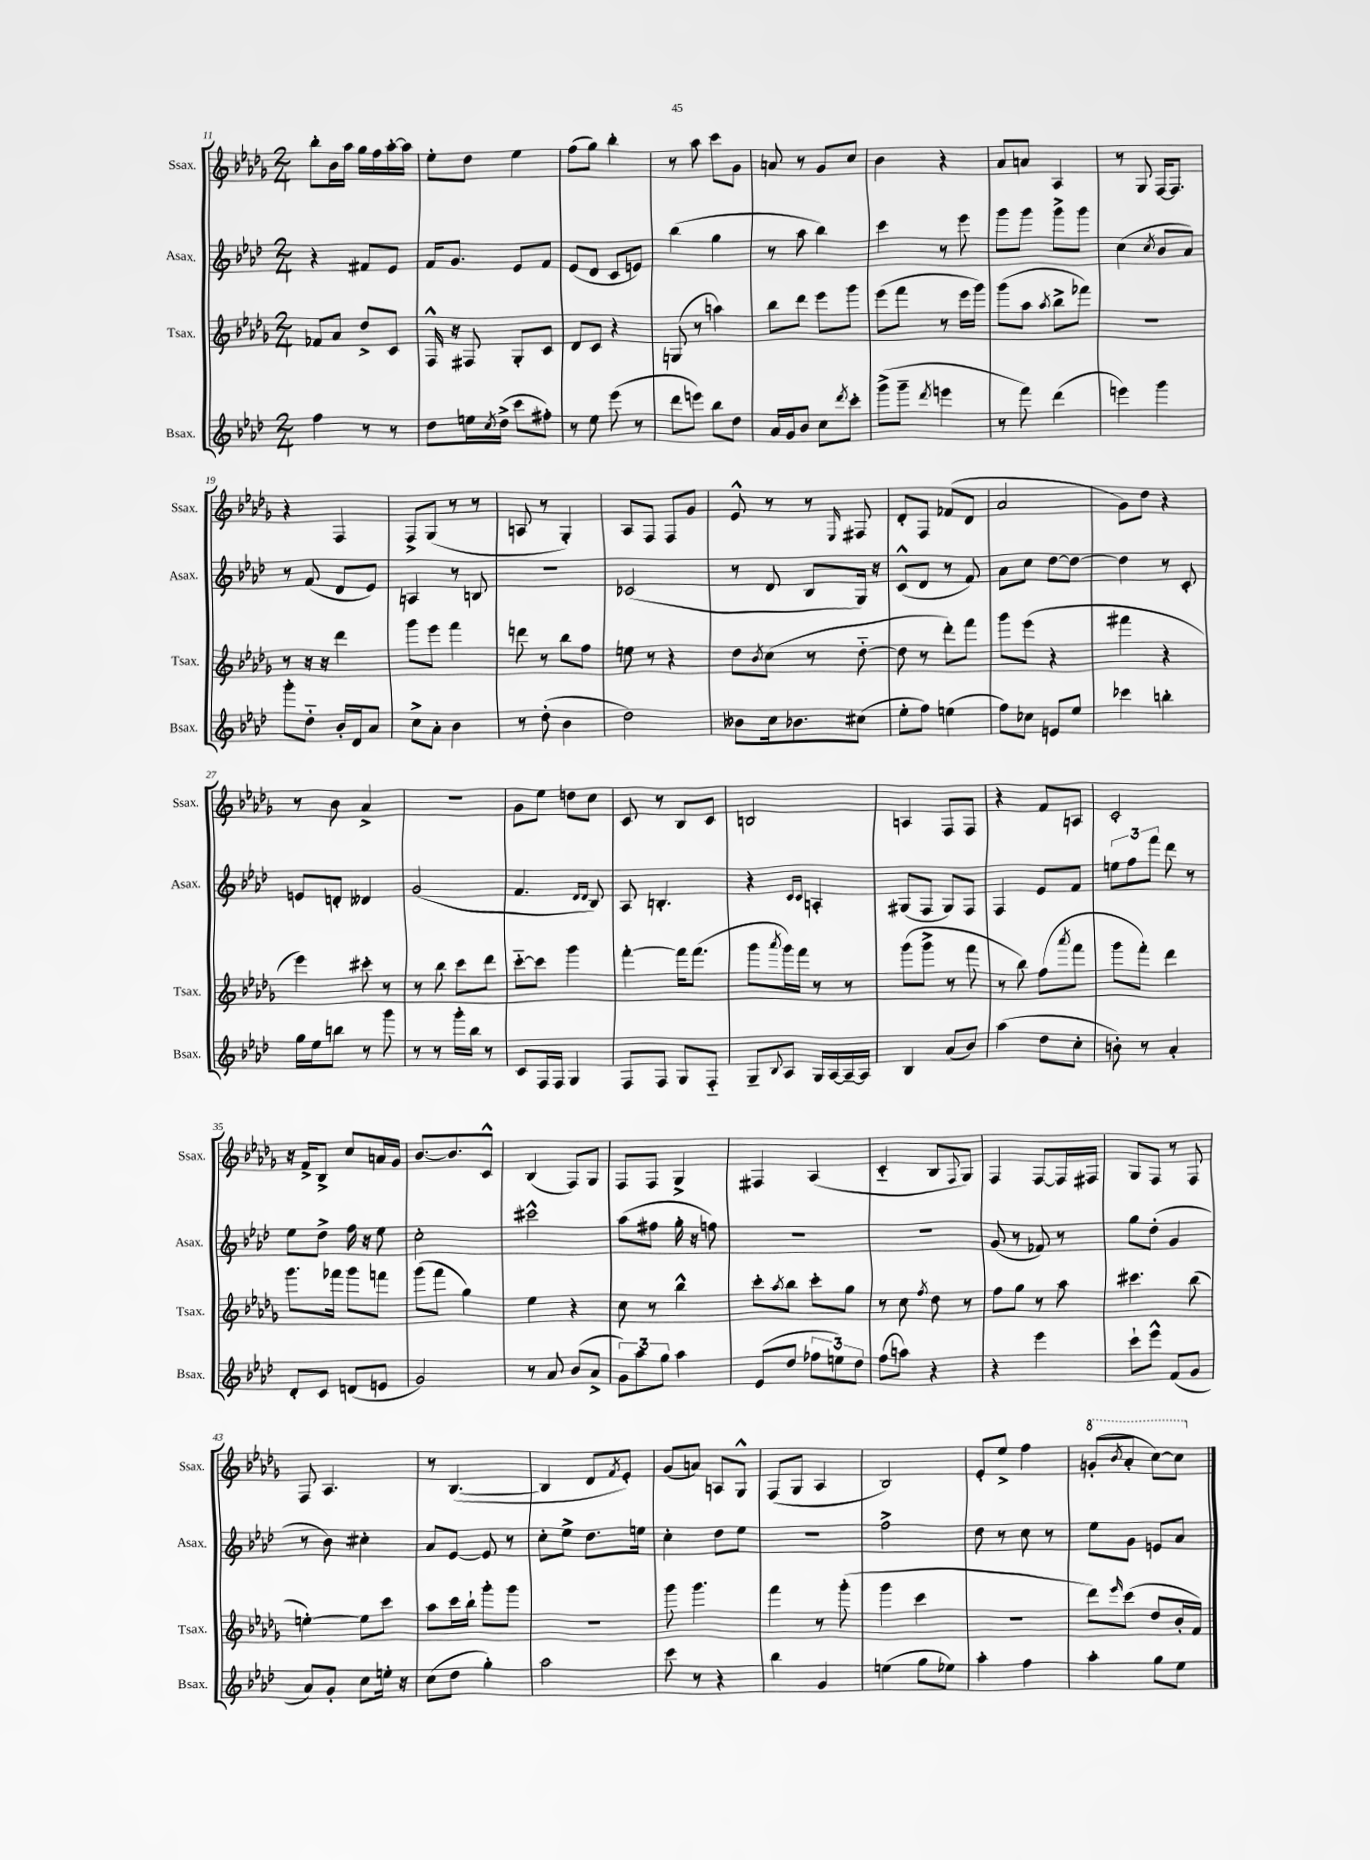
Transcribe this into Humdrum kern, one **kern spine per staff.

**kern	**kern	**kern	**kern
*staff4	*staff3	*staff2	*staff1
*clefG2	*clefG2	*clefG2	*clefG2
*k[b-e-a-d-]	*k[b-e-a-d-g-]	*k[b-e-a-d-]	*k[b-e-a-d-g-]
*M2/4	*M2/4	*M2/4	*M2/4
4ff\	8f-/L	4r	8bb-'\L
.	8a-/J	.	16b-\L
.	.	.	16aa-\JJ
8r	8dd-^/L	8f#/L	16gg-\LL
.	.	.	16ff\
8r	8c/J	8e-/J	[16aa-'\
.	.	.	16aa-\]JJ
=	=	=	=
8dd-\L	16F^^/	16f/LK	8ee-'\L
.	16r	8.g/J	.
16ee\L	8F#/	.	8dd-\J
8qcc/	.	.	.
(16dd-^\JJ	.	.	.
8ccc\L	8G-'/L	8e-/L	4ee-\
8ff#'\J)	8c/J	8f/J	.
=	=	=	=
8r	8d-/L	(8e-/L	(8ff\L
8ee-\	8c/J	8d-/J	8gg-\J)
(8eee-\	4r	8c/L	4bb-'\
8r	.	8e/J)	.
=	=	=	=
8ddd-\L	(8G/	(4bb-\	8r
8eee\J)	8r	.	8aa-\
8bb-\L	4aa\)	4gg\	8ccc\L
8dd-\J	.	.	8g-\J
=	=	=	=
16a-/LL	8bb-\L	8r	8a/
16g/J	.	.	.
8b-/J	8ddd-\J	8aa-\	8r
8cc\L	8eee-\L	4bb-\)	8g-/L
8qddd-/	.	.	.
8ccc'\J	8ggg-\J	.	8cc/J
=	=	=	=
(8ggg^\L	(8eee-\L	4ccc\	4b-\
8ggg~\J	8fff\J	.	.
8qddd-/	.	.	.
4eee\	8r	8r	4r
.	16eee-\LL	8eee-\	.
.	16ggg-\JJ)	.	.
=	=	=	=
8r	(8ggg-\L	8ggg\L	8a-/L
8fff\)	8aa-\J	8ggg\J	8a/J
.	8qaa-/	.	.
(4ddd-\	8bb-^\L	8ggg^\L	4A-/
.	8fff-\J)	8ggg\J	.
=	=	=	=
4eee\)	2r	(4cc\	8r
.	.	.	8G-/
.	.	8qcc/	.
4ggg\	.	8b-/L	[16F/LK
.	.	.	8.F/]J
.	.	8a-/J)	.
=	=	=	=
8ggg'\L	8r	8r	4r
8dd-'~\J	16r	(8f/	.
.	16r	.	.
16b-'/LL	4ddd-\	8d-/L	4F/
16d-/J	.	.	.
8a-/J	.	8e-/J)	.
=	=	=	=
8cc^\L	8ggg-\L	4A/	8F^/L
8a-'\J	8eee-\J	.	(8G-/J
4b-\	4fff\	8r	8r
.	.	8B/	8r
=	=	=	=
8r	8ddd\	2r	8A/
(8dd-'\	8r	.	8r
4b-\	8bb-\L	.	4G-'/)
.	8ff\J	.	.
=	=	=	=
2dd-\)	8ee\	(2c-/	8A-/L
.	8r	.	8F/J
.	4r	.	8F/L
.	.	.	8g-/J
=	=	=	=
8b--\L	8dd-\L	8r	8e-^^/
.	8qb-/	.	.
16cc\k	(8cc\J	8d-/	8r
8.b-\	.	.	.
.	8r	8B-/L	8r
.	.	.	16qqE-/
(8cc#\J	[8dd-'~\	16G/Jk)	8F#/
.	.	16r	.
=	=	=	=
8ee-'\L	8dd-\]	(8c^^/L	8d-'/L
8ff\J)	8r	8d-/J	8F/J
(4ee\	8ddd-'\L)	8r	(8f-/L
.	8fff\J	8f/)	8d-/J
=	=	=	=
8ff\L)	8ggg-\L	8a-\L	2a-/
8cc-\J	(8eee-\J	8cc\J	.
8e/L	4r	[8dd-\L	.
8ee-/J	.	8dd-\_J	.
=	=	=	=
4ccc-\	4fff#\	4dd-\]	8g-\L)
.	.	.	8dd-\J
4bb'\	4r	8r	4r
.	.	8c'/	.
=	=	=	=
16gg\LL	4eee-\)	8e/L	8r
16ee-\J	.	.	.
8bb\J	.	8d'/J	8b-\
8r	8ccc#'\	4d--/	4a-^/
8ggg\	8r	.	.
=	=	=	=
8r	8r	(2g/	2r
8r	8bb-\	.	.
16ggg'\LL	8ccc\L	.	.
16bb-\JJ	.	.	.
8r	8ddd-\J	.	.
=	=	=	=
8c/L	[8ccc'~\L	4.f/	8g-\L
16F/L	8ccc\]J	.	8ee-\J
16F/JJ	.	.	.
4G/	4ggg-\	.	8dd\L
.	.	16qqd-/LL	.
.	.	16qqd-/JJ	.
.	.	8B-/)	8cc\J
=	=	=	=
8F/L	[4fff'\	8A-/	8c/
8F/J	.	4.B'/	8r
8G/L	16fff\]LK	.	8B-/L
.	(8.fff\J	.	.
8F'~/J	.	.	8c/J
=	=	=	=
8G~/L	8ggg-\L	4r	2B/
8qqB-/	8qaaa-/	.	.
8A-/J	16ggg-\L)	.	.
.	16fff\JJ	.	.
.	.	16qqc/LL	.
.	.	16qqc/JJ	.
16G/LL	8r	4A'/	.
[16A-/	.	.	.
16A-~/_	8r	.	.
16A-/]JJ	.	.	.
=	=	=	=
4B-/	(8ggg-\L	(8G#/L	4A/
.	8ggg-^\J	8F/J	.
(8a-/L	8r	8G#/L)	8F/L
8b-/J)	8fff\	8F/J	8F/J
=	=	=	=
(4aa-\	8r	4F/	4r
.	8bb-\)	.	.
8dd-\L	(8ff\L	8e-/L	8f/L
.	8qaaa-/	.	.
8cc'\J	8fff\J	8f/J	8A/J
=	=	=	=
8b'\)	8ggg-\L	12ee\L	2c'/
.	.	12ff\	.
8r	8fff'\J)	.	.
.	.	12fff\J	.
4a-'/	4ddd-\	8ddd-\	.
.	.	8r	.
=	=	=	=
8d-'/L	8.ggg-\L	8ee-\L	16r
.	.	.	16f^/LK
8c/J	.	8dd-^\J	8B-^/J
.	16fff-\Jk	.	.
(8d/L	8ggg-\L	16ff\	8cc/L
.	.	16r	.
8e/J	8fff\J	8ee-\	16a/L
.	.	.	16g-/JJ
=	=	=	=
2g/)	(8ggg-\L	2cc'\	[8.b-/L
.	8fff\J	.	.
.	.	.	8.b-/]
.	4gg-\)	.	.
.	.	.	8c^^/J
=	=	=	=
8r	4ee-\	2ccc#^^\	(4B-/
8a-/	.	.	.
(8b-/L	4r	.	8F/L)
8a-^/J	.	.	8G-/J
=	=	=	=
12g\L)	8cc\	(8aa-\L	8F/L
12aa-\	.	.	.
.	8r	8ff#\J	8F/J
12gg\J	.	.	.
4aa-\	4bb-^^\	16gg'\	4G-^/
.	.	16r	.
.	.	8ff\)	.
=	=	=	=
(8e-/L	8ccc'\L	2r	4F#/
.	8qaa-/	.	.
8dd-/J	8bb-\J	.	.
12ff-\L	8ccc'\L	.	(4A-/
12ee\)	.	.	.
.	8gg-\J	.	.
12dd-\J	.	.	.
=	=	=	=
(8ff\L	8r	2r	4c'~/
8aa\J)	8cc\	.	.
.	8qff/	.	.
4r	8dd-\	.	8B-/L
.	.	.	8qqF/
.	8r	.	8G-/J)
=	=	=	=
4r	8ff\L	(8g/	4F/
.	8gg-\J	8r	.
4eee-\	8r	8f-/)	[8F/L
.	8aa-\	8r	16F/]L
.	.	.	16F#/JJ
=	=	=	=
8ccc`\L	4.ccc#\	8gg\L	8G-/L
8eee-^^\J	.	(8dd-'\J	8F/J
(8f/L	.	4g/	8r
8g/J	(8bb-\	.	8F/
=	=	=	=
8a-/L)	[4ee'\)	8r	8F/
8g'/J	.	8b-\)	4.A-/
8cc\L	8ee\]L	4cc#'\	.
16ee'\Jk	8ccc\J	.	.
16r	.	.	.
=	=	=	=
(8cc\L	8aa-\L	8a-/L	8r
8dd-\J	16ccc\L	[8e-/J	([4.B-/
.	16bb-`\JJ	.	.
4gg'\)	8ggg-'\L	8e-/]	.
.	8ggg-\J	8r	.
=	=	=	=
2aa-\	2r	8cc'\L	4B-/]
.	.	8ee-^\J	.
.	.	8.dd-\L	8d-/L
.	.	.	8qf/
.	.	.	8e-'/J)
.	.	16ee\Jk	.
=	=	=	=
8ccc\	8ggg-\	4cc'\	(8g-/L
8r	4.ggg-\	.	8a/J)
4r	.	8dd-\L	8A/L
.	.	8ee-\J	8G-^^/J
=	=	=	=
4bb-\	4fff\	2r	(8F/L
.	.	.	8G-/J
4g/	8r	.	4A-/
.	(8ggg-'\	.	.
=	=	=	=
(4ee\	4ggg-\	2ff^\	2B-/)
8gg\L	4ccc\	.	.
8ee-\J)	.	.	.
=	=	=	=
4aa-'\	2r	8dd-\	8e-'/L
.	.	8r	8ee-^/J
4ff\	.	8cc\	4ff\
.	.	8r	.
=	=	=	=
4aa-'\	8ddd-\L)	8ee-\L	(8gg'/L
.	16qqeee-/	.	8qbb-/
.	(8ccc\J	8g\J	8aa-'/J
8gg\L	8dd-/L	8e/L	[8ccc\L)
8ee-\J	16b-'/L	8a-/J	8ccc\]J
.	16f/JJ)	.	.
==	==	==	==
*-	*-	*-	*-
